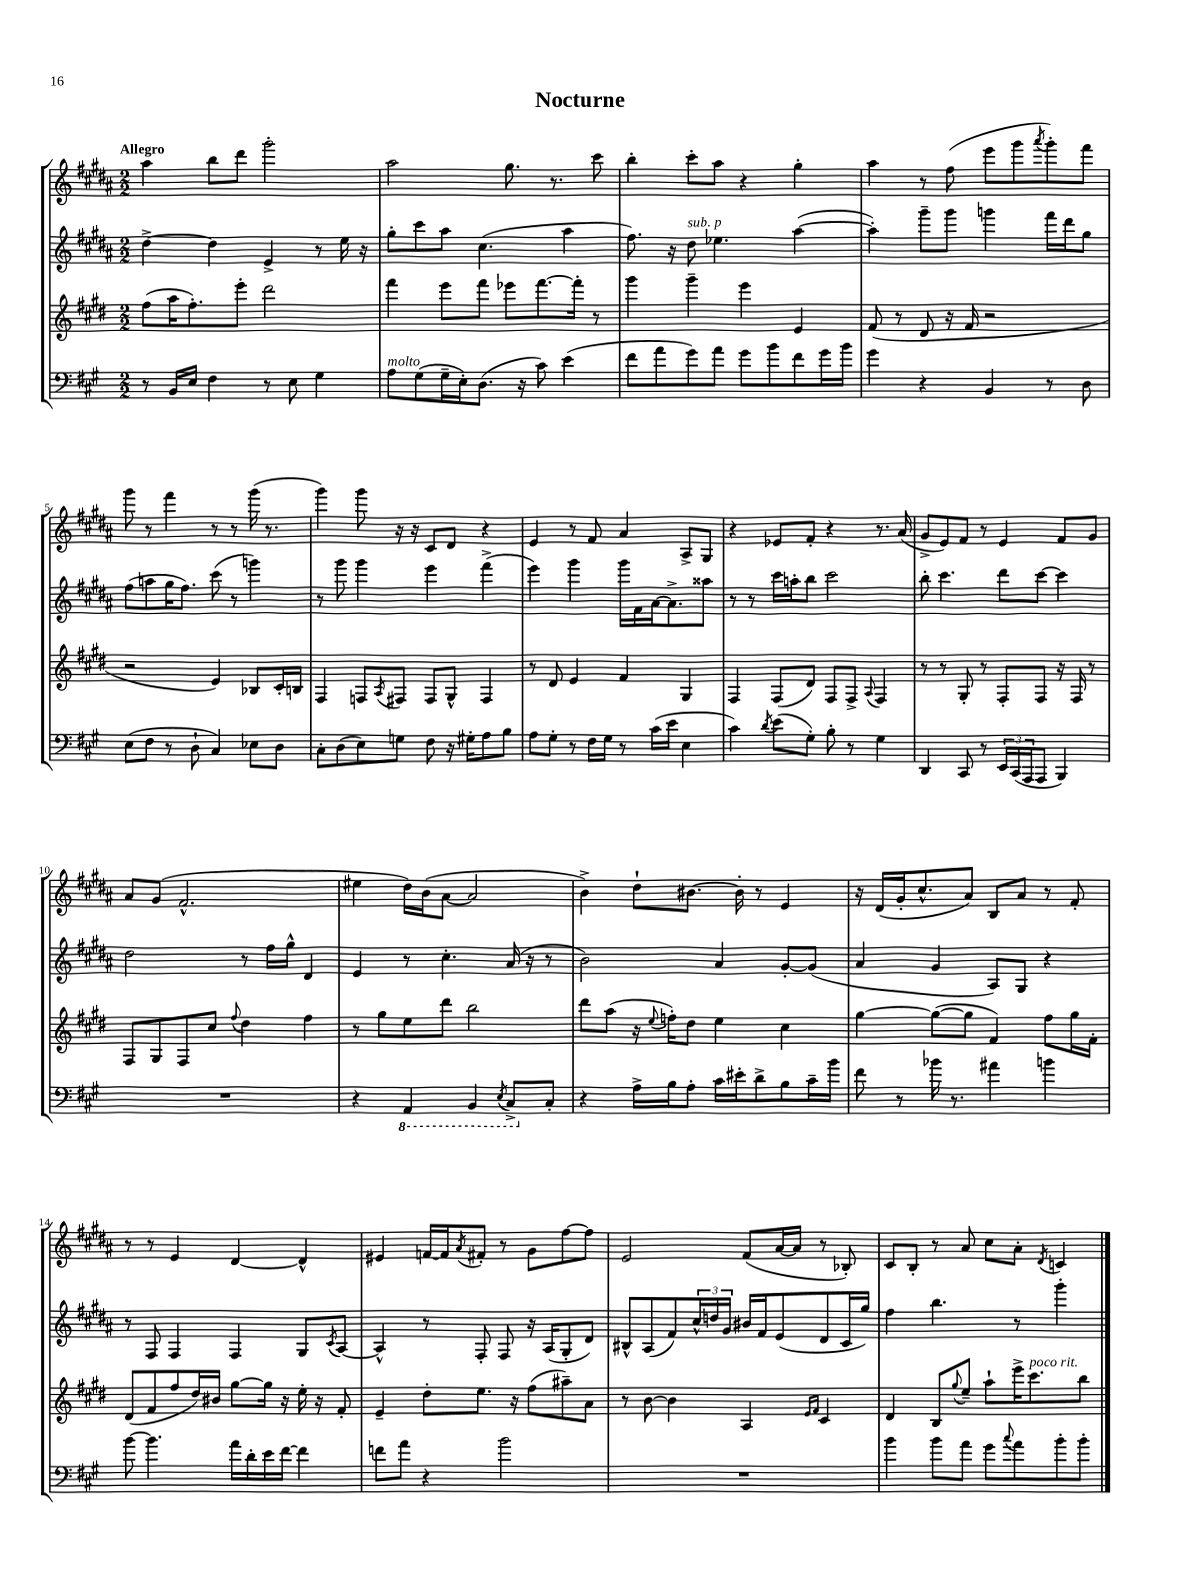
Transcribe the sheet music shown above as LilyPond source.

\header { title = "Nocturne" }
<<
\new StaffGroup <<
\new Staff = "s0" {
    \clef treble \key b \major \numericTimeSignature \time 2/2 \tempo "Allegro"
    ais''4 b''8 dis'''8 gis'''2-. |
    ais''2 gis''8. r8. cis'''8 |
    b''4-. cis'''8-. ais''8 r4 gis''4-. |
    ais''4 r8 fis''8( e'''8 gis'''8 \acciaccatura { ais'''8 } gis'''8-.) fis'''8 |
    gis'''8 r8 fis'''4 r8 r8 gis'''16( r8. |
    gis'''4) gis'''8 r16 r16 cis'8 dis'8 r4 |
    e'4 r8 fis'8 ais'4 ais8-> gis8 |
    r4 ees'8 fis'8-. r4 r8. ais'16( |
    gis'8-> e'8) fis'8 r8 e'4 fis'8 gis'8 |
    ais'8 gis'8( fis'2.-^ |
    eis''4 dis''16) b'16( ais'8~ ais'2 |
    b'4->) dis''8-! bis'8.~ bis'16-. r8 e'4 |
    r16 dis'16( gis'16-. cis''8.-^ ais'8) b8 ais'8 r8 fis'8-. |
    r8 r8 e'4 dis'4~ dis'4-^ |
    eis'4 f'16~ f'16 \acciaccatura { ais'8 } fis'8-. r8 gis'8 fis''8~ fis''8 |
    e'2 fis'8( ais'16~ ais'16 r8 bes8-.) |
    cis'8 b8-. r8 ais'8 cis''8 ais'8-. \acciaccatura { dis'8 } c'4 \bar "|." |
}
\new Staff = "s1" {
    \clef treble \key b \major \numericTimeSignature \time 2/2
    dis''4~-> dis''4 e'4-> r8 e''16 r16 |
    gis''8-. cis'''8 ais''8 cis''4.( ais''4 |
    fis''8.) r16 dis''8^\markup { \italic "sub. p" } ees''4. ais''4~( |
    ais''4-.) gis'''8-- gis'''8 g'''4 fis'''16 dis'''16 gis''8 |
    fis''8( a''8 gis''16 fis''8.) cis'''8( r8 g'''4) |
    r8 gis'''8 gis'''4 e'''4 fis'''4->( |
    e'''4) gis'''4 gis'''16 fis'16 ais'16~ ais'8.-> aisis''8 |
    r8 r8 cis'''16 a''16-. b''8 cis'''2 |
    b''8-. cis'''4. dis'''8 cis'''8~ cis'''4 |
    dis''2 r8 fis''16 gis''16-^ dis'4 |
    e'4 r8 cis''4.-. ais'16( r16 r8 |
    b'2) ais'4 gis'8~-. gis'8( |
    ais'4 gis'4 ais8) gis8 r4 |
    r8 fis8 fis4 fis4 gis8 \acciaccatura { cis'8 } ais8~ |
    ais4-^ r8 fis8-. fis8 r16 ais16( gis8-. dis'8) |
    bis8-^ ais8( fis'8) \tuplet 3/2 { cis''16-^ d''16 gis'16 } bis'16 fis'16 e'8( dis'8 cis'16 gis''16) |
    fis''4 b''4. r8 gis'''4-. \bar "|." |
}
\new Staff = "s2" {
    \clef treble \key e \major \numericTimeSignature \time 2/2
    fis''8( a''16 fis''8.-.) e'''8-. dis'''2 |
    fis'''4 e'''8 fis'''8 ees'''8 fis'''8.~ fis'''16-. r8 |
    gis'''4 gis'''4-- e'''4 e'4 |
    fis'8( r8 dis'8 r16 fis'16 r2 |
    r2 e'4) bes8 cis'16-. b16 |
    fis4 f8 \acciaccatura { a8 } fis8 fis8 gis8-^ fis4 |
    r8 dis'8 e'4 fis'4 gis4 |
    fis4 fis8( dis'8) fis8 fis8-> \appoggiatura { a8 } fis4 |
    r8 r8 gis8-. r8 fis8-. fis8 r16 fis16 r8 |
    fis8 gis8 fis8 cis''8 \appoggiatura { fis''8 } dis''4 fis''4 |
    r8 gis''8 e''8 dis'''8 b''2 |
    dis'''8 a''8( r16 \appoggiatura { e''8 } f''16-.) dis''8 e''4 cis''4 |
    gis''4~ gis''8~( gis''8 fis'4) fis''8 gis''16 fis'16-. |
    dis'8( fis'8 fis''8 dis''16) bis'16 gis''8~ gis''16 r16 e''16-. r16 fis'8-. |
    e'4-- dis''8-. e''8. r16 fis''8( ais''8--) a'8 |
    r8 b'8~ b'4 a4 \grace { e'16 fis'16 } cis'4 |
    dis'4 b8 \appoggiatura { gis''8 } e''8-- a''8-! e'''16-> cis'''8.^\markup { \italic "poco rit." } b''8 \bar "|." |
}
\new Staff = "s3" {
    \clef bass \key a \major \numericTimeSignature \time 2/2
    r8 b,16 e16 fis4 r8 e8 gis4 |
    a8^\markup { \italic "molto" } gis8( gis16-- e16-.) d8.( r16 cis'8) e'4( |
    fis'8 a'8 gis'8) a'8 gis'8 b'8 fis'8 gis'16 b'16 |
    gis'4 r4 b,4 r8 d8 |
    e8( fis8 r8 d8-! cis4) ees8 d8 |
    cis8-. d8( e8) g8 fis8 r16 gis16-. a8 b8 |
    a8 gis8-. r8 fis16 gis16 r8 cis'16( e'16 e4 |
    cis'4) \acciaccatura { d'8 } e'8( gis8-.) b8-. r8 gis4 |
    d,4 cis,8 r8 \tuplet 3/2 { e,16 cis,16( a,,16 } a,,8 b,,4) |
    R1 |
    r4 \ottava #-1 a,,4 b,,4 \acciaccatura { e,8 } cis,8-> \ottava #0 cis8-. |
    r4 a16-> b16 a8-. cis'16 eis'16-. d'8-> b8 cis'16-- b'16 |
    fis'8 r8 bes'16 r8. ais'4 b'4 |
    b'8~ b'4. a'16 d'16-. e'16 fis'16~ fis'4 |
    f'8 a'8 r4 b'2 |
    R1 |
    b'4 b'8 a'8 gis'8 \appoggiatura { cis''8 } a'8 b'8-. b'8-. \bar "|." |
}
>>
>>
